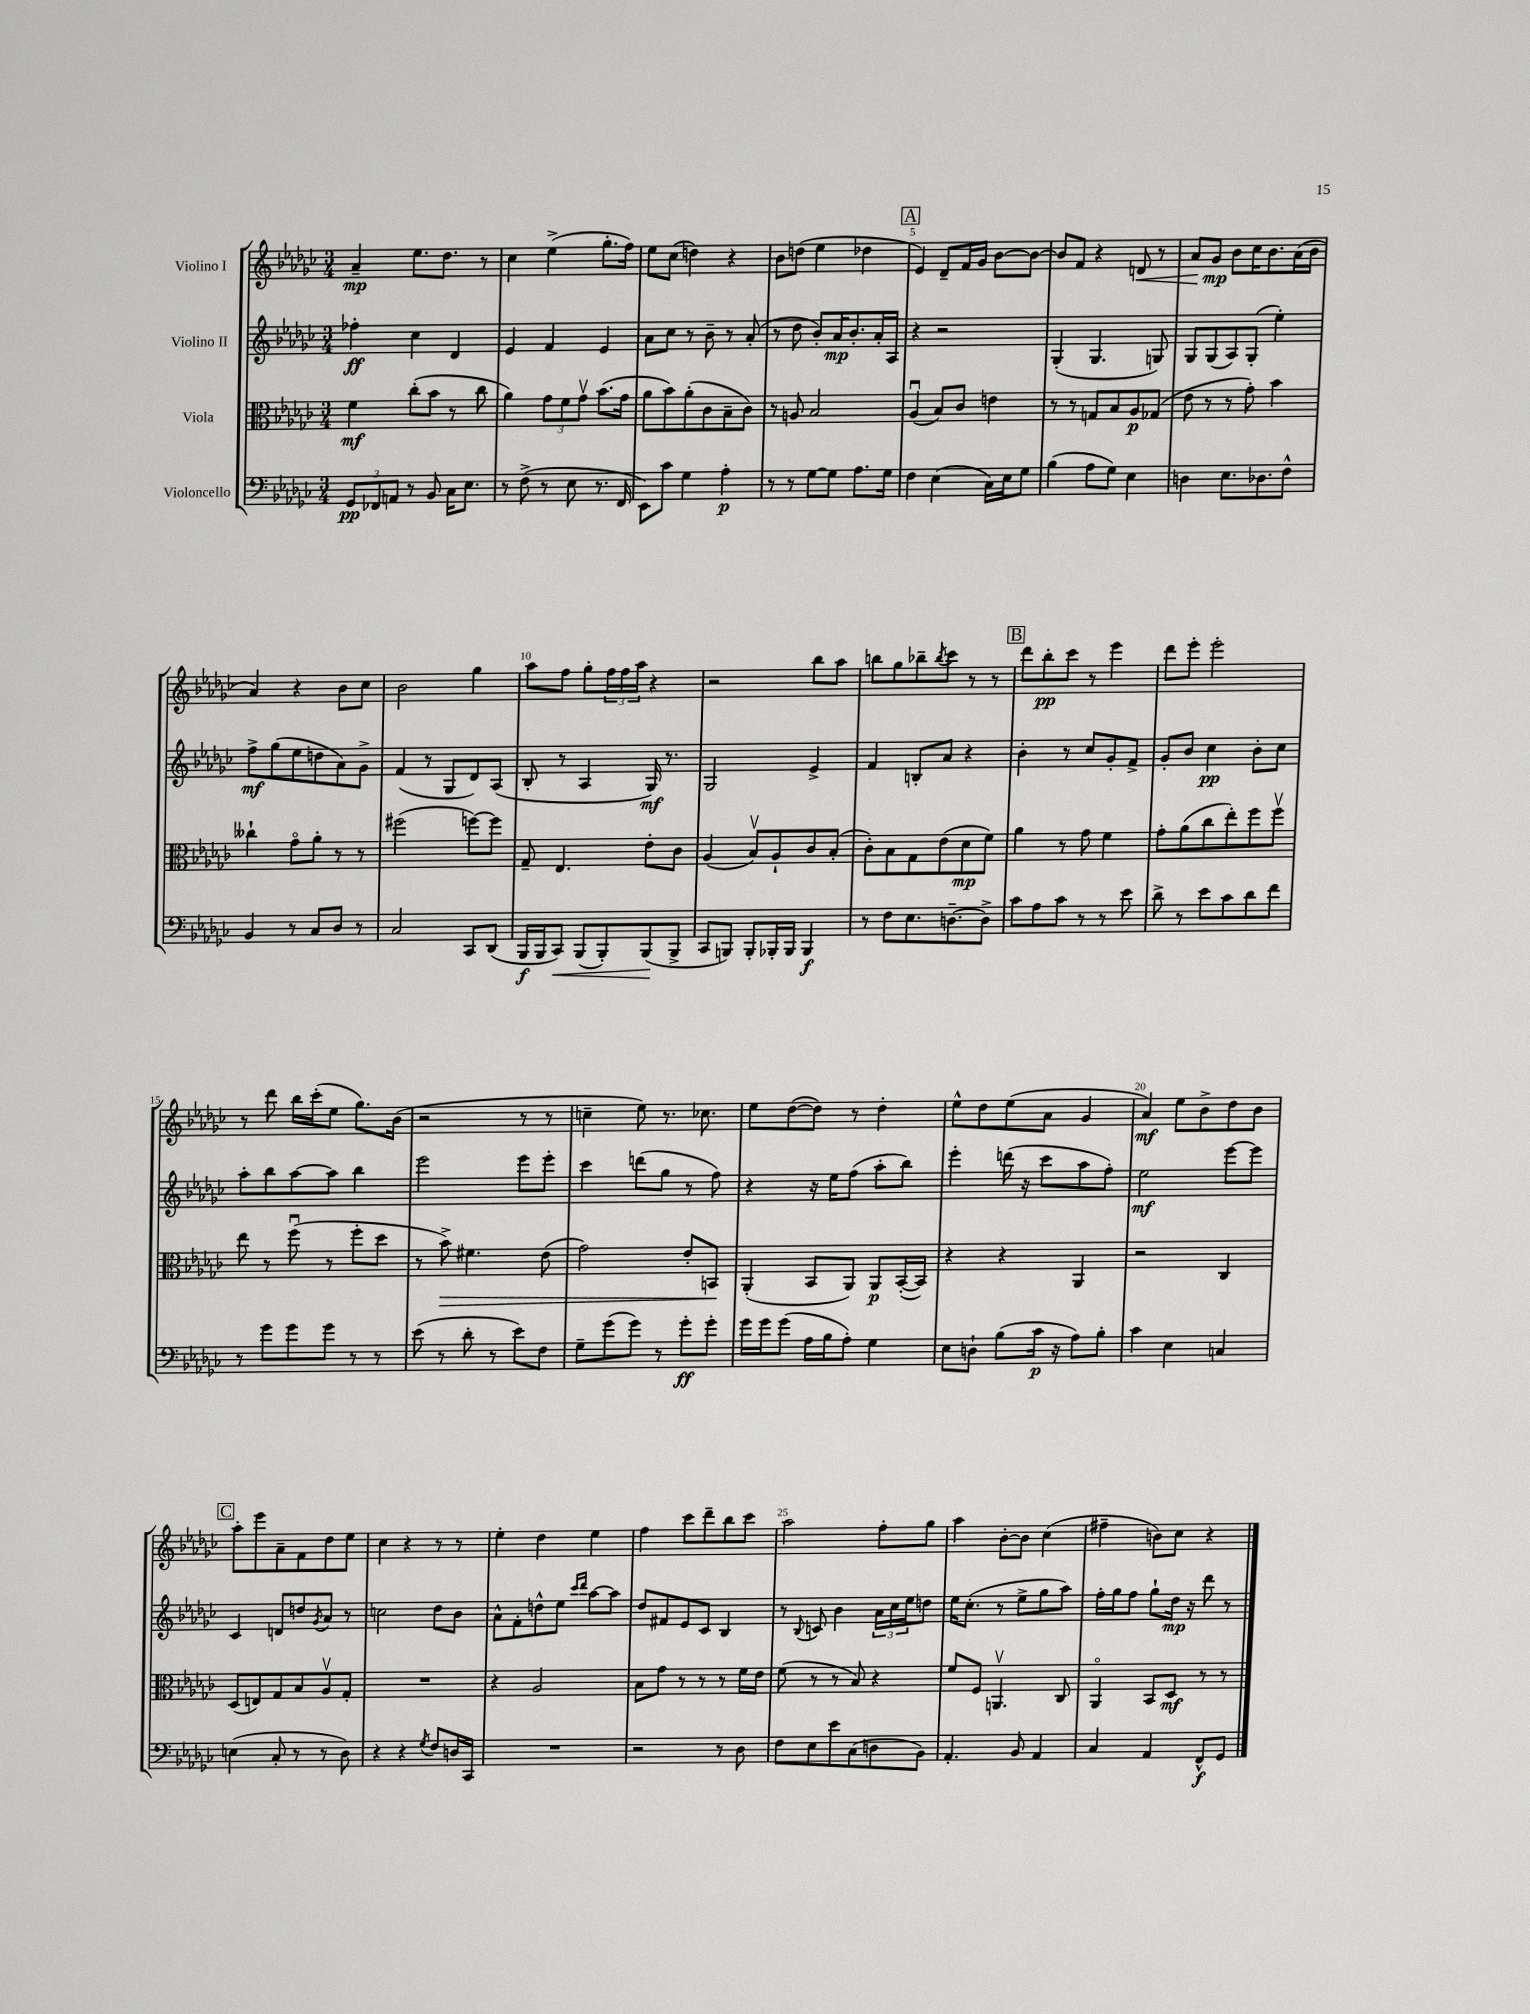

**kern	**kern	**kern	**kern
*staff4	*staff3	*staff2	*staff1
*clefF4	*clefC3	*clefG2	*clefG2
*k[b-e-a-d-g-c-]	*k[b-e-a-d-g-c-]	*k[b-e-a-d-g-c-]	*k[b-e-a-d-g-c-]
*M3/4	*M3/4	*M3/4	*M3/4
12GG-/L	4f\	4ff-'\	4a-~/
12FF-/	.	.	.
12AA/J	.	.	.
8r	(8cc-'\L	4cc-\	8.ee-\L
8BB-/	8b-\J	.	.
.	.	.	8.dd-\J
16C-\LK	8r	4d-/	.
8.E-\J	.	.	.
.	8cc-\	.	8r
=	=	=	=
8r	4a-\)	4e-/	4cc-\
(8F^\	.	.	.
8r	12g-\L	4f/	(4ee-^\
.	12f\	.	.
8E-\	.	.	.
.	12g-v\J	.	.
8.r	(8.b-\L	4e-/	8.gg-'\L
16FF/	16g-\Jk	.	16ff\Jk)
=	=	=	=
8EE-\L)	8a-\L	8a-\L	8ee-\L
8c-\J	8b-\)	8cc-\J	(8cc-\J
4G-\	(8a-'\	8r	4dd\)
.	8c-\	8b-~\	.
4A-'\	8B-~\	8r	4r
.	8c-\J)	(8a-'/	.
=	=	=	=
8r	8r	8r	8b-\L
8r	8A/	8dd-\	(8dd\J
[8G-\L	2B-/	8b-'/L)	4ee-\
8G-\]J	.	16a-/K	.
.	.	8.b-'/	.
8.A-\L	.	.	4dd-\
.	.	16a-'/L	.
16G-\Jk	.	16A-/JJ	.
=	=	=	=
4F\	(4A-u/	4r	4e-/)
(4E-\	8B-/L)	2r	8d-~/L
.	8c-/J	.	16f/L
.	.	.	16g-/JJ
16C-\LL)	4e\	.	[8b-\L
16E-\J	.	.	.
8G-\J	.	.	8b-\_J
=	=	=	=
(4B-\	8r	(4G-'/	8b-/]L
.	8r	.	8f/J
8A-\L	8G/L	4.G-/	4r
8G-\J)	8B-/	.	.
4E-\	8A-/	.	8d/
.	(8G-/J	8G/)	8r
=	=	=	=
4D\	8e-\	8G-/L	8a-/L
.	8r	(8G-/	8g-/J
8.E-\L	8r	8A-/)	8b-\L
.	8g-'\)	(8G-'/J	16cc-\K
8.D-\	.	.	8.b-\
.	4b-\	4ee-'\)	.
8F^^\J	.	.	(16a-\L
.	.	.	16b-\JJ
=	=	=	=
4BB-/	4cc--`\	8ff^\L	4a-/)
.	.	(8gg-\	.
8r	8g-o\L	8ee-\	4r
8C-/L	8a-'\J	8dd\	.
8D-/J	8r	8a-\)	8b-\L
8r	8r	8g-^\J	8cc-\J
=	=	=	=
2C-/	(2ff#\	(4f/	2b-\
.	.	8r	.
.	.	8G-/L	.
8CC-/L	[8ff\L)	8d-/)	4gg-\
(8DD-/J	8ff\]J	(8A-/J	.
=	=	=	=
16BBB-/LL	8G-~/	8B-'/	8aa-\L
16BBB-/J	.	.	.
8CC-/J)	4.E-/	8r	8ff\J
(8BBB-/L	.	4A-/	8gg-'\L
8BBB-'/)	.	.	24ff\L
.	.	.	24ff\
.	.	.	24aa-\JJ
(8BBB-/	8e-'\L	16G-/)	4r
.	.	8.r	.
8BBB-^/J	8c-\J	.	.
=	=	=	=
8CC-/L	(4A-/	2G-/	2r
8BBB/J)	.	.	.
8BBB'/L	8B-v/L)	.	.
16BBB-'/L	8A-`/	.	.
16BBB-/JJ	.	.	.
4BBB-/	8c-/	4e-^/	8bb-\L
.	(8B-'/J	.	8aa-\J
=	=	=	=
8r	8c-'\L)	4f/	8bb\L
8F\L	8B-\	.	8gg-\
8.E-\	8G-\	8B'/L	8bb-~\
.	.	.	8qbb-/
.	(8e-\	8a-/J	8ccc-\J
[8.D~\	.	.	.
.	8d-\	4r	8r
8D^\]J	8f\J)	.	8r
=	=	=	=
8c-\L	4a-\	4b-'\	8ddd-\L
8A-\	.	.	8bb-'\
8c-\J	8r	8r	8ccc-\J
8r	8g-\	8cc-/L	8r
8r	4f\	8g-'/	4eee-\
8e-\	.	8f^/J	.
=	=	=	=
8d-^\	8g-'\L	8g-'/L	8ddd-\L
8r	(8a-\	8b-/J	8eee-'\J
8e-\L	8cc-\	4cc-\	2eee-'\
8c-\	8ee-'\)	.	.
8d-\	8ff\	8b-'\L	.
8f\J	8ffv\J	8cc-\J	.
=	=	=	=
8r	8ee-\	8aa-'\L	8r
8g-\L	8r	8bb-\	8ddd-\
8g-\	(8ffu\	[8aa-\	16bb-\LL
.	.	.	(16ccc-'\J
8g-\J	8r	8aa-\]J	8ee-\J
8r	8ff'\L	4bb-\	8.gg-\L)
8r	8dd-\J	.	.
.	.	.	(16b-\Jk
=	=	=	=
(8e-\	8r	2eee-\	2r
8r	8b-^\)	.	.
8d-'\	4.f#\	.	.
8r	.	.	.
8e-\L)	.	8eee-\L	8r
8F\J	(8e-\	8eee-'\J	8r
=	=	=	=
8G-~\L	2g-\)	4ccc-\	4cc~\
(8g-\	.	.	.
8g-\J)	.	(8ddd\L	8ee-\)
8r	.	8gg-\J	8.r
8g-'\L	8e-'/L	8r	.
.	.	.	8.cc-\
8g-'\J	8BB/J	8ff\)	.
=	=	=	=
16g-\LL	(4AA-'/	4r	8ee-\L
16g-\J	.	.	.
(8g-\J	.	.	([8dd-\
16A-\LL	8BB-/L	16r	8dd-\]J)
16B-\J	.	16ee-\LK	.
8A-'\J)	8AA-/J)	(8ff\J	8r
4G-\	8AA-/L	8aa-'\L	4dd-'\
.	([16BB-'/L	8bb-\J)	.
.	16BB-/]JJ)	.	.
=	=	=	=
8E-\L	4r	4eee-'\	8ee-^^\L
8D`\J	.	.	8dd-\
(8B-\L	4r	(16ddd\	(8ee-\
.	.	16r	.
16c-\Jk	.	8ccc-\L	8a-\J
16r	.	.	.
8A-\L)	4AA-/	8aa-\	4g-/
8B-'\J	.	8ff'\J)	.
=	=	=	=
4c-\	2r	2ee-\	4a-/)
4E-\	.	.	8ee-\L
.	.	.	8b-^\
4C/	4C-/	[8eee-\L	8dd-\
.	.	8eee-\]J	8b-\J
=	=	=	=
(4E\	(8D-/L	4c-/	8aa-'\L
.	8E/)	.	8eee-\
8C-'/	8G-/	8d/L	8a-~\
8r	8B-/	8dd/	8f\
.	.	8qg-/	.
8r	8A-v/	8a-/J	8dd-\
8D-\)	8G-'/J	8r	8ee-\J
=	=	=	=
4r	2.r	2cc\	4cc-\
4r	.	.	4r
8qG-/	.	.	.
8F/L	.	8dd-\L	8r
16D/L	.	8b-\J	8r
16CC-/JJ	.	.	.
=	=	=	=
2.r	4r	8a-^^\L	4ee-'\
.	.	8f'\	.
.	2A-/	8dd^^\	4dd-\
.	.	8ee-\J	.
.	.	16qqccc-/LL	.
.	.	16qqddd-/JJ	.
.	.	[8aa-\L	4ee-\
.	.	8aa-\]J	.
=	=	=	=
2r	8B-\L	8dd-/L	4ff\
.	8g-\J	8f#/	.
.	8r	8e-/	8ccc-\L
.	8r	8c-/J	8ddd-~\
8r	8r	4B-/	8bb-\
8D-\	16f\LL	.	8ccc-\J
.	16e-\JJ	.	.
=	=	=	=
8F\L	(8f\	8r	2aa-\
.	.	8qqB-/	.
8E-\	8r	8c/	.
8e-\	8r	4b-\	.
(8C-\	8B-/)	.	.
8D\	4r	24a-\LL	8ff'\L
.	.	24cc-\	.
.	.	24ee-\J	.
8BB-\J)	.	8dd\J	8gg-\J
=	=	=	=
4.AA-'/	8f/L	16ee-\LK	4aa-\
.	.	(8.cc-'\J	.
.	8F/J	.	.
.	4.AAv/	8r	[8b-'\L
8BB-/	.	8ee-^\L	8b-\]J
4AA-/	.	8gg-\	(4cc-\
.	8C-/	8aa-\J)	.
=	=	=	=
4C-/	4AA-o/	16ff'\LL	4ff#~\
.	.	16gg-\J	.
.	.	8ff\J	.
4AA-/	8BB-/L	8gg-`\L	8b\L)
.	8D-/J	16dd-\Jk	8cc-\J
.	.	16r	.
8FF^^/L	8r	8ddd-\	4r
8GG-/J	8r	8r	.
==	==	==	==
*-	*-	*-	*-
